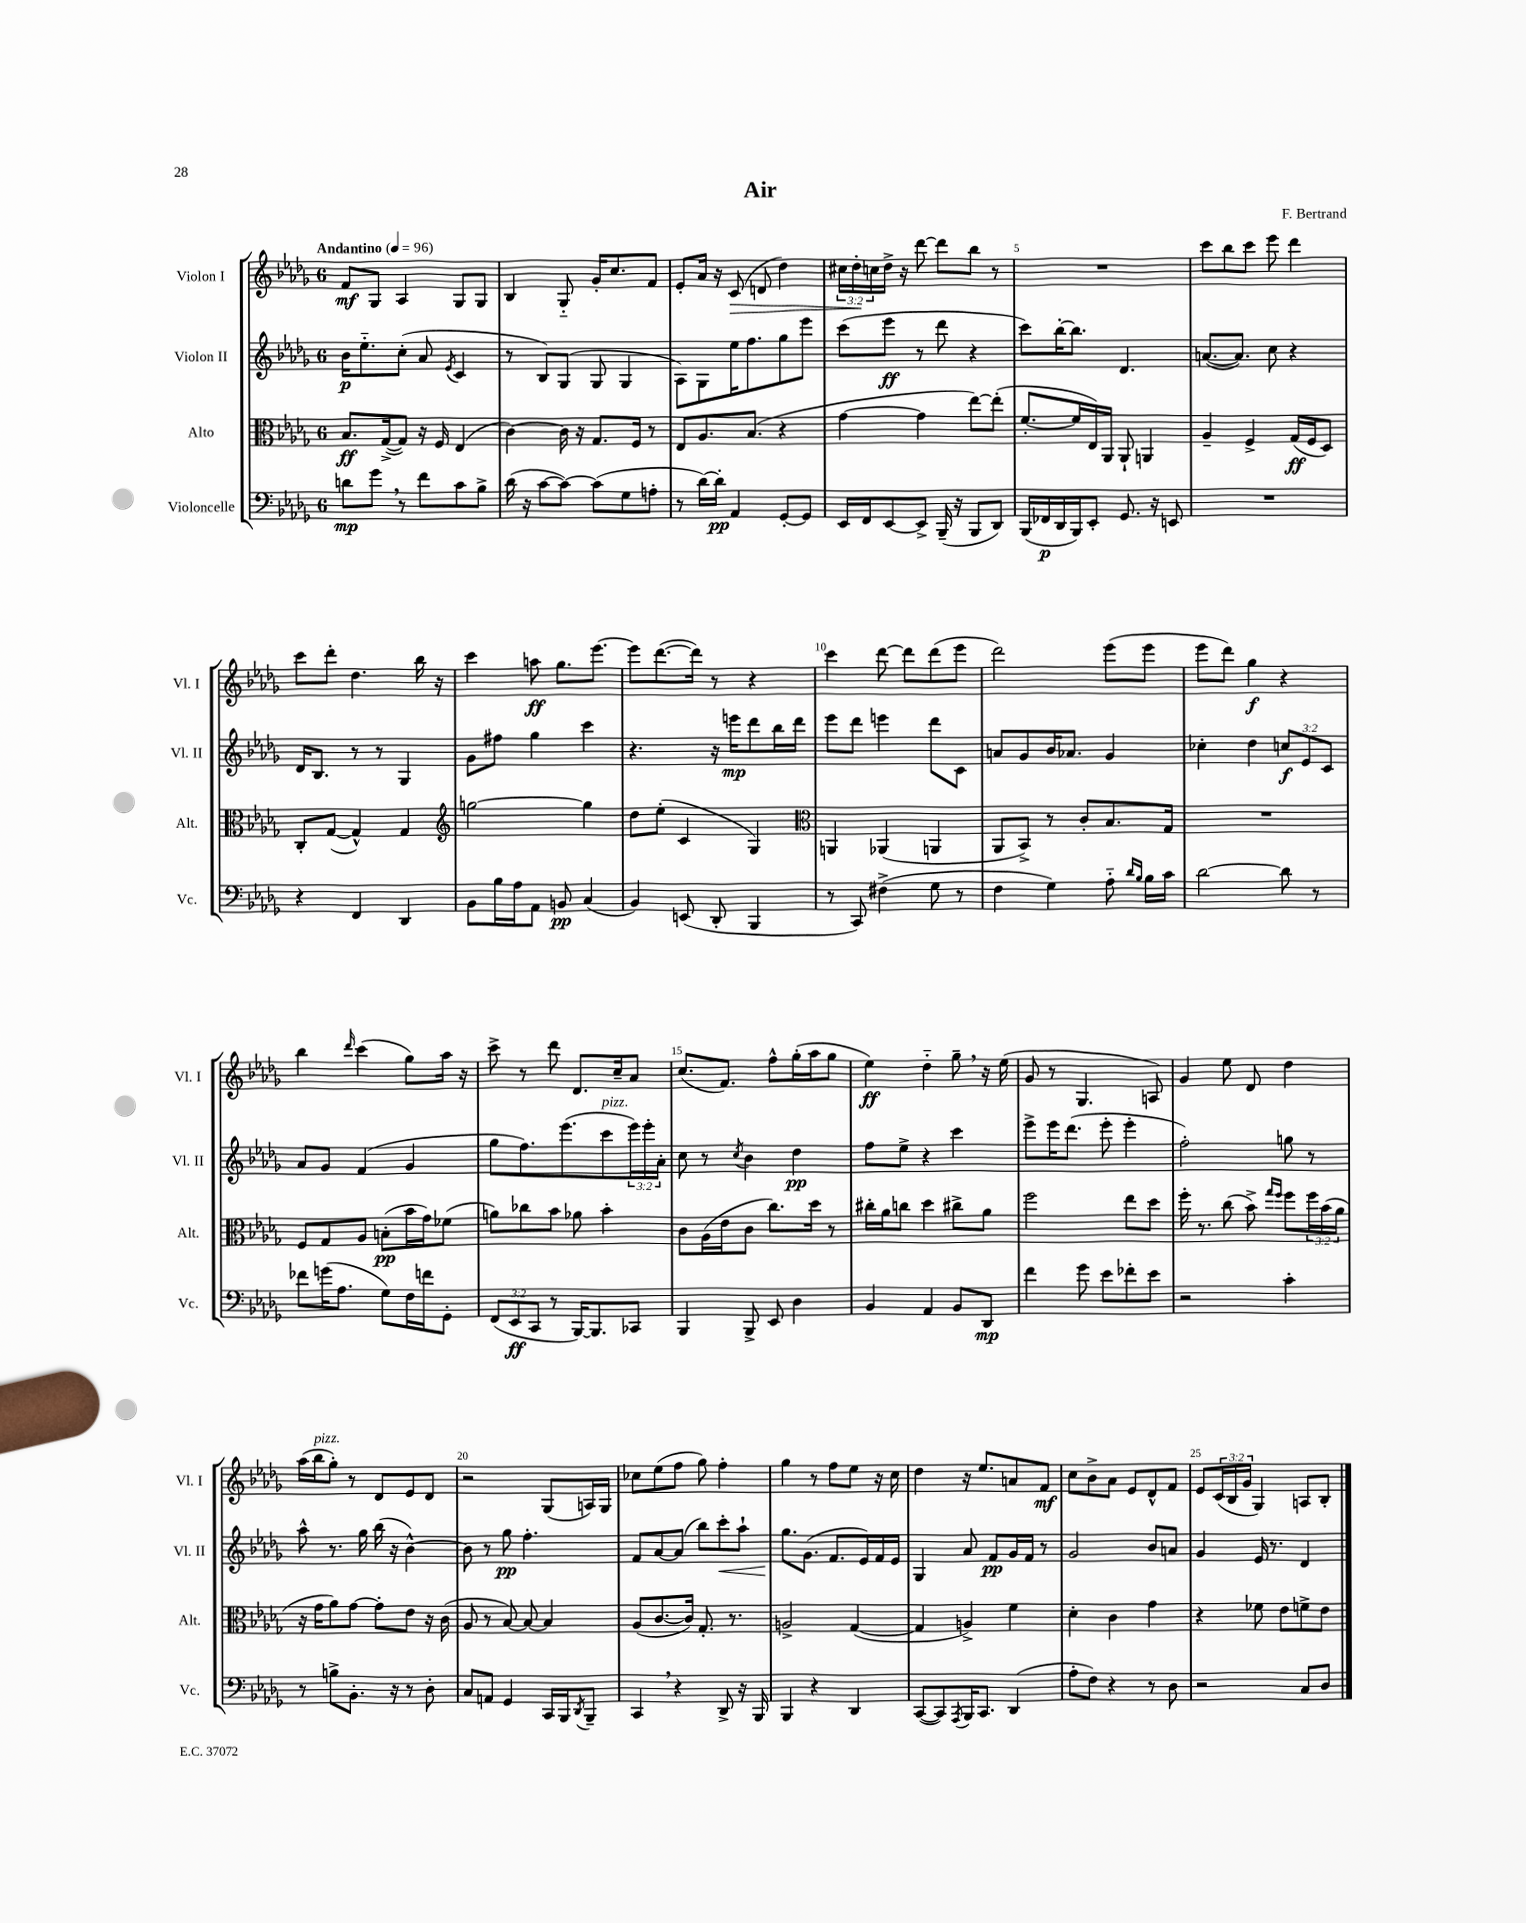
\header { title = "Air" composer = "F. Bertrand" }
<<
\new StaffGroup <<
\new Staff = "s0" \with { instrumentName = "Violon I" shortInstrumentName = "Vl. I" } {
    \clef treble \key des \major \once \override Staff.TimeSignature.style = #'single-digit \time 6/8 \override Staff.TupletNumber.text = #tuplet-number::calc-fraction-text \tempo "Andantino" 4 = 96
    f'8\mf ges8 aes4 ges8 ges8 |
    bes4 ges8-_ ges'16-. c''8. f'8 |
    ees'8-. aes'16 r16 c'8\>( d'8 des''4) |
    \tuplet 3/2 { cis''16 des''16-.\! c''16 } des''16-> r16 des'''8~ des'''8 bes''8 r8 |
    R2. |
    c'''8 bes''8 c'''8 ees'''8 des'''4 |
    c'''8 des'''8-. des''4. bes''16 r16 |
    c'''4 a''8\ff ges''8. ees'''8.~ |
    ees'''8 des'''8.~( des'''16) r8 r4 |
    c'''4 des'''8~ des'''8 des'''8( ees'''8 |
    des'''2) ees'''8( ees'''8 |
    ees'''8 des'''8) ges''4\f r4 |
    bes''4 \grace { des'''16 } c'''4( ges''8) aes''16 r16 |
    c'''8-> r8 des'''8 des'8. c''16-- aes'8 |
    c''8.( f'8.) f''8-^ ges''16-.( aes''16 ges''8 |
    ees''4\ff) des''4-_ ges''8-- \breathe r16 ees''16( |
    ges'8 r8 ges4. a8) |
    ges'4 ees''8 des'8 des''4 |
    aes''16( bes''16^\markup { \italic "pizz." } ges''8-.) r8 des'8 ees'8 des'8 |
    r2 ges8( a16) ges16 |
    ces''8 ees''8( f''8 ges''8) f''4-. |
    ges''4 r8 f''8 ees''8 r16 c''16 |
    des''4 r16 ees''8. a'8 f'8\mf |
    c''8 bes'8-> aes'8 ees'8 des'8-^ f'8 |
    ees'8 \tuplet 3/2 { c'16( bes16 ges'16 } ges4) a8 bes8-. \bar "|." |
}
\new Staff = "s1" \with { instrumentName = "Violon II" shortInstrumentName = "Vl. II" } {
    \clef treble \key des \major \once \override Staff.TimeSignature.style = #'single-digit \time 6/8 \override Staff.TupletNumber.text = #tuplet-number::calc-fraction-text
    bes'16\p ees''8.-_ c''8-.( aes'8 \acciaccatura { ees'8 } c'4 |
    r8 bes8) ges8( ges8 ges4 |
    aes8) ges8 ees''16 f''8. ges''8 ees'''8 |
    c'''8( ees'''8\ff r8 des'''8 r4 |
    c'''8) bes''16~-. bes''8. des'4. |
    a'8.~( a'8.) c''8 r4 |
    des'16 bes8. r8 r8 ges4 |
    ges'8 fis''8 ges''4 c'''4 |
    r4. r16 e'''16\mp des'''8 bes''16 des'''16 |
    ees'''8 des'''8 e'''4 des'''8 c'8 |
    a'8 ges'8 bes'16 aes'8. ges'4 |
    ces''4-. des''4 \tuplet 3/2 { c''8\f ees'8 c'8 } |
    aes'8 ges'8 f'4( ges'4 |
    ges''8 f''8.) ees'''8.( c'''8^\markup { \italic "pizz." } \tuplet 3/2 { ees'''16) ees'''16-. aes'16-. } |
    c''8 r8 \acciaccatura { c''8 } bes'4 des''4\pp |
    f''8 ees''8-> r4 c'''4 |
    ees'''8-> ees'''16 des'''8.( ees'''8-. ees'''4-. |
    f''2-.) g''8 r8 |
    aes''8-^ r8. ges''16 bes''16( r16 bes'4~-^) |
    bes'8 r8 ges''8\pp f''4.-. |
    f'8 aes'8~ aes'8( bes''8) c'''8-.\< aes''8-! |
    ges''8.\! ges'8.( f'8. ees'16) f'16 ees'16 |
    ges4 aes'8 f'8\pp ges'16 f'16 r8 |
    ges'2 bes'8 a'8 |
    ges'4 ees'16 r8. des'4 \bar "|." |
}
\new Staff = "s2" \with { instrumentName = "Alto" shortInstrumentName = "Alt." } {
    \clef alto \key des \major \once \override Staff.TimeSignature.style = #'single-digit \time 6/8 \override Staff.TupletNumber.text = #tuplet-number::calc-fraction-text
    bes8.\ff ges16~->( ges8) r16 f16 ees4( |
    c'4~) c'16 r16 ges8. f16 r8 |
    ees8 aes8. bes8.( r4 |
    ges'4~ ges'4 ees''8~) ees''8-.( |
    f'8.~-. f'16 ees16) aes,16 aes,8-! a,4 |
    aes4-- f4-> ges16\ff( f16 des8) |
    c8-. ges8~( ges4-^) ges4 |
    \clef treble g''2~ g''4 |
    des''8 ees''8-.( c'4 ges4) |
    \clef alto a,4 aes,4( a,4 |
    aes,8 bes,8->) r8 c'8-. bes8. ges16 |
    R2. |
    f8 ges8 aes8 b8-.\pp( bes'16 ges'16) fes'8( |
    a'8) ces''8 bes'8 aes'8 bes'4-. |
    c'8 aes16( ees'16 c'8 c''8.) des''16 r8 |
    cis''16-. aes'16 c''8 des''4 cis''8-> aes'8 |
    f''2 ees''8 des''8 |
    f''16-. r8. c''8( bes'8->) \grace { ges''16 f''16 } f''8 \tuplet 3/2 { f''16 bes'16( aes'16 } |
    r16 ges'16 aes'8) ges'8~ ges'8-. ees'8 r16 c'16( |
    aes8 r8 bes8~) bes8~ bes4 |
    aes8( c'8.~ c'16) ges8.-. r8. |
    a2-> ges4~( |
    ges4 a4->) f'4 |
    des'4-. c'4 ges'4 |
    r4 fes'8 ees'8 f'8-> ees'8 \bar "|." |
}
\new Staff = "s3" \with { instrumentName = "Violoncelle" shortInstrumentName = "Vc." } {
    \clef bass \key des \major \once \override Staff.TimeSignature.style = #'single-digit \time 6/8 \override Staff.TupletNumber.text = #tuplet-number::calc-fraction-text
    d'8\mp ges'8 \breathe r8 f'8 c'8 bes8-> |
    des'16( r16 c'8~ c'8~) c'8( ges8 a8-. |
    r8 des'16~) des'16-.\pp aes,4 ges,8~-. ges,8 |
    ees,16 f,16 ees,8~ ees,8-> bes,,16--( r16 bes,,8 des,8) |
    bes,,16( fes,16\p des,16 bes,,16) ees,8-. ges,8. r16 e,8 |
    R2. |
    r4 f,4 des,4 |
    bes,8 bes16 aes16 aes,8 b,8\pp c4( |
    bes,4) e,8( des,8-. bes,,4 |
    r8 c,8) fis4->( ges8 r8 |
    f4 ges4) aes8-_ \grace { des'16 bes16 } bes16 c'16 |
    des'2~ des'8 r8 |
    fes'8 g'16( aes8. ges8) f16 f'16 ges,8-. |
    \tuplet 3/2 { f,8( ees,8\ff c,8 } r8 bes,,16~) bes,,8. ces,8 |
    bes,,4 bes,,8-> ees,8 des4 |
    bes,4 aes,4 bes,8 des,8\mp |
    f'4 ges'8 ees'8 fes'8-. ees'8 |
    r2 c'4-. |
    r8 b8-> bes,8.-. r16 r8 des8-. |
    c8 a,8 ges,4 c,16 bes,,16 \acciaccatura { des,8 } bes,,8-- |
    c,4 \breathe r4 des,8-> r16 bes,,16 |
    bes,,4 r4 des,4 |
    c,8~( c,8) \acciaccatura { aes,,8 } bes,,16 c,8. des,4( |
    aes8-. f8) r4 r8 des8 |
    r2 c8 des8 \bar "|." |
}
>>
>>
\layout { \context { \Score \override BarNumber.break-visibility = ##(#f #t #t) barNumberVisibility = #(every-nth-bar-number-visible 5) } }
